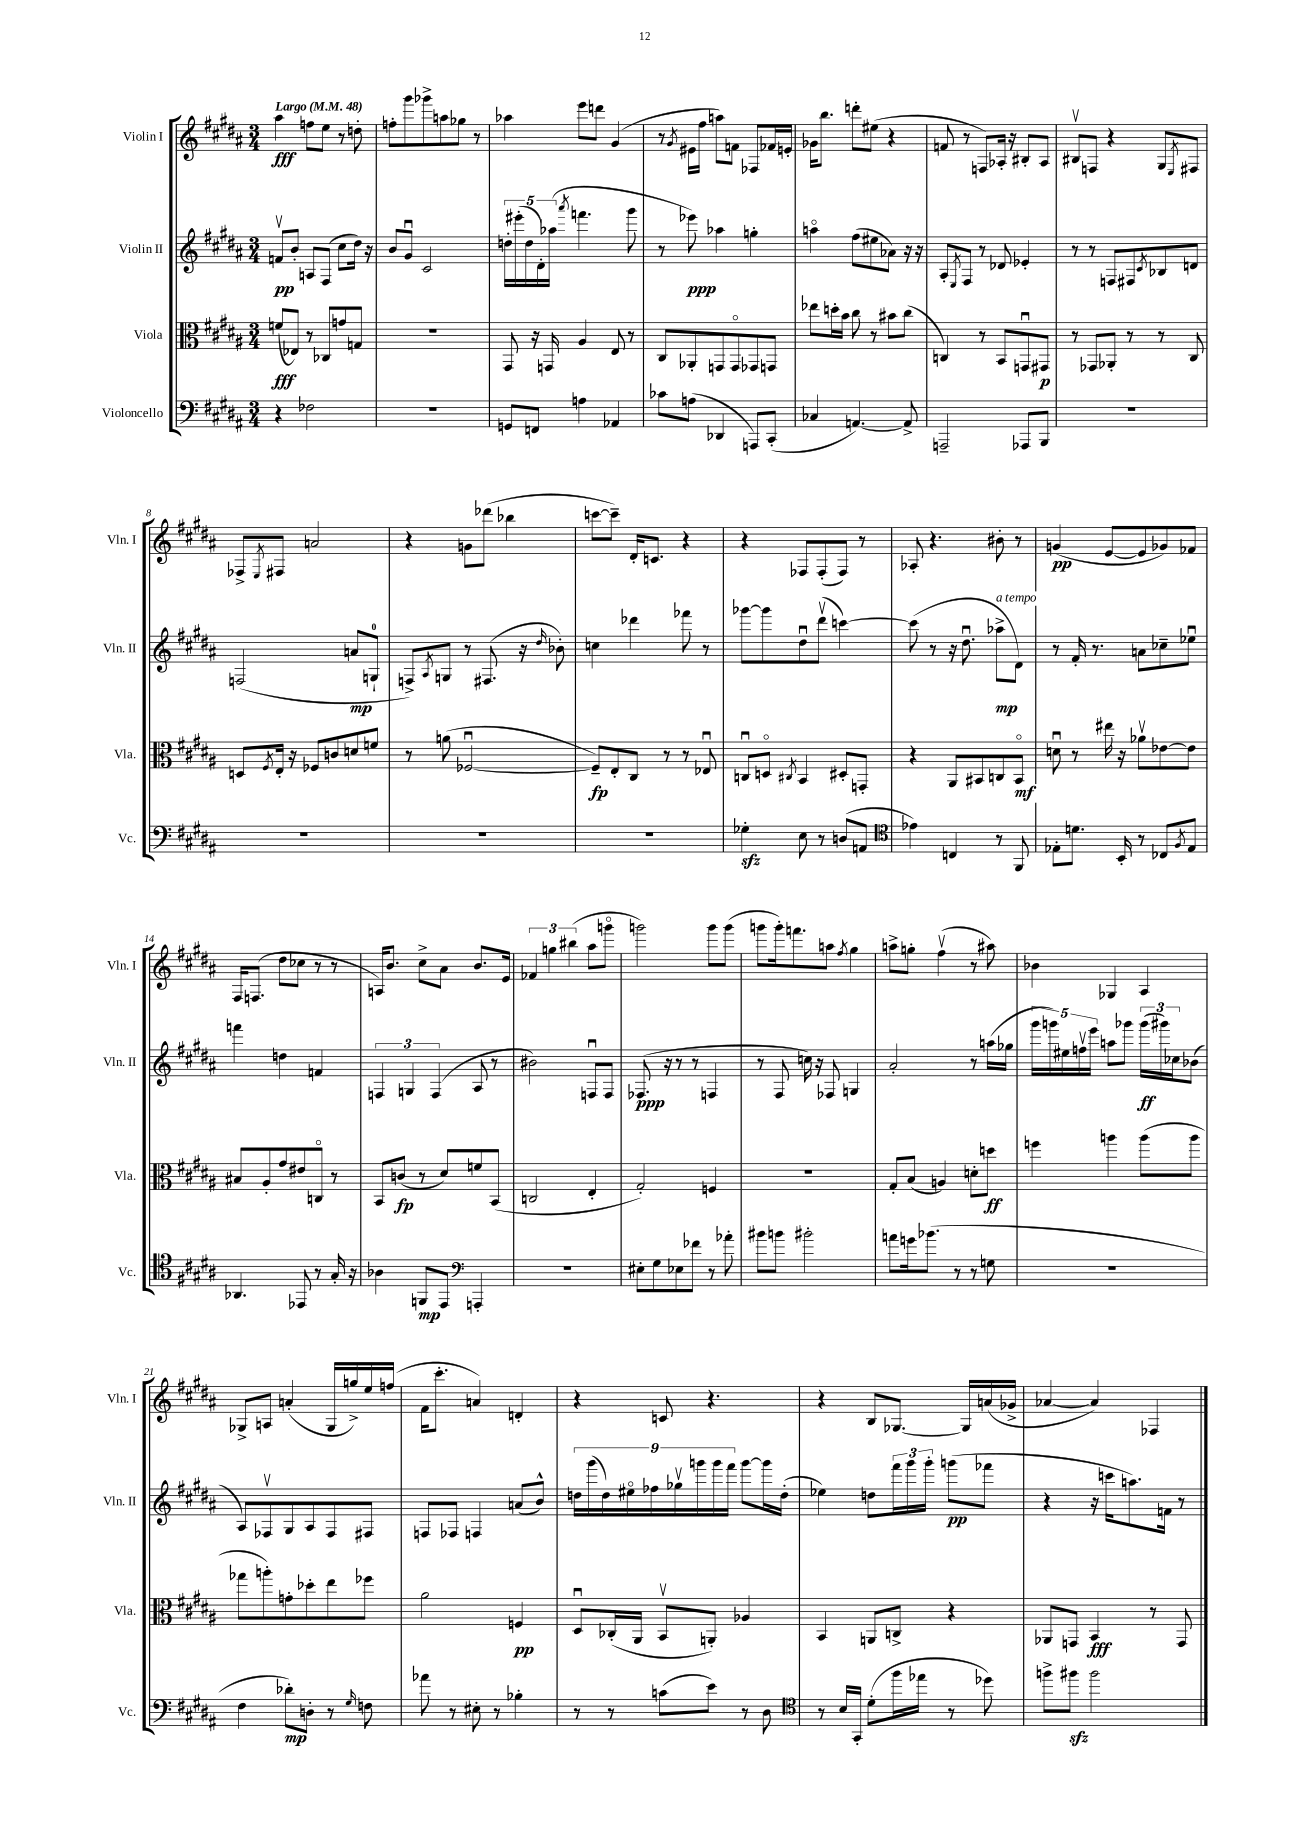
<<
\new StaffGroup <<
\new Staff = "s0" \with { instrumentName = "Violin I" shortInstrumentName = "Vln. I" } {
    \clef treble \key b \major \numericTimeSignature \time 3/4 \tempo "Largo" 4 = 48
    ais''4\fff f''8 e''8 r8 d''8-. |
    f''8-. gis'''8 ges'''8-> a''8 ges''8 r8 |
    aes''4 e'''8 d'''8 gis'4( |
    r8 \acciaccatura { gis'8 } eis'16 fis''16 a''8) f'8 fes8 fes'16 e'16-. |
    ges'16 b''8. d'''8-. eis''8( r4 |
    f'8 r8 f8) aes16-. r16 bis8-. aes8 |
    bis8\upbow f8 r4 gis8 \acciaccatura { e8 } fis8 |
    fes8-> \acciaccatura { e8 } fis8 a'2 |
    r4 g'8 des'''8( bes''4 |
    c'''8~ c'''8--) dis'16-. c'8. r4 |
    r4 fes8 fes8-.( fes8) r8 |
    aes8-. r4. bis'8-. r8 |
    g'4\pp( e'8~ e'8 ges'8) fes'8 |
    fis16 f8.( dis''8 ces''8 r8 r8 |
    a16) b'8. cis''8-> ais'8 b'8. e'16 |
    \tuplet 3/2 { fes'4 g''4 bis''4( } ais''8 g'''8\flageolet |
    g'''2) g'''8 g'''8( |
    g'''8 g'''16-.) f'''8. a''8 \acciaccatura { fis''8 } gis''4 |
    a''8-> g''8-. fis''4\upbow( r8 ais''8) |
    bes'4 ges4 ais4 |
    ges8-> a8 a'4-.( ges16 g''16->) e''16 f''16( |
    fis'16 cis'''8.-. a'4) d'4-. |
    r4 c'8 r4. |
    r4 b8 ges8.~ ges16 a'16( ges'16-> |
    aes'4~ aes'4) fes4 \bar "|." |
}
\new Staff = "s1" \with { instrumentName = "Violin II" shortInstrumentName = "Vln. II" } {
    \clef treble \key b \major \numericTimeSignature \time 3/4
    f'8\upbow\pp b'8-. a8 fis8( cis''8 dis''16) r16 |
    b'8 gis'8\downbow cis'2 |
    \tuplet 5/4 { d''16-. eis'''16-.( d''16 dis'16-.) aes''16( } \acciaccatura { ais'''8 } f'''4. gis'''8 |
    r8 ees'''8\ppp) aes''4 g''4-. |
    a''4\flageolet fis''8( eis''8 aes'8) r16 r16 |
    ais8-. \acciaccatura { e8 } fis8 r8 des'8 ees'4-. |
    r8 r8 f8 fis8 \acciaccatura { cis'8 } bes8 d'8 |
    f2( a'8\mp g8-0-! |
    f8->) \acciaccatura { ais8 } g8 r8 fis8.( r16 \grace { dis''16 } bes'8-.) |
    c''4 des'''4 fes'''8 r8 |
    ges'''8~ ges'''8 dis''8\downbow dis'''8\upbow( c'''4~) |
    c'''8( r8 r16 dis''8.\downbow aes''8->\mp^\markup { \italic "a tempo" } dis'8) |
    r8 fis'16-. r8. a'8 ces''8-- ees''8\downbow |
    f'''4 d''4 f'4 |
    \tuplet 3/2 { f4 g4 f4( } ais8 r8 |
    bis'2) f8\downbow f8 |
    fes8.\ppp( r16 r8 r8 f4 |
    r8 fis8 c''16) r16 fes8 g4 |
    ais'2-. r8 a''16( ges''16 |
    \tuplet 5/4 { gis'''16 g'''16) eis''16 f''16\upbow e'''16 } a''8 ges'''8 \tuplet 3/2 { ges'''16\ff( gis'''16) ces''16 } bes'8( |
    ais8) fes8\upbow gis8 ais8 fes8 fis8 |
    f8 fes8 f4 a'8( b'8-^) |
    \tuplet 9/8 { d''16 gis'''16( d''16) eis''16\flageolet fes''16 ges''16\upbow g'''16 g'''16 fis'''16 } g'''8~ g'''16 d''16-.( |
    ees''4) d''8 \tuplet 3/2 { fis'''16 gis'''16 gis'''16-. } g'''8\pp( fes'''8 |
    r4 r16 c'''16 a''8.) f'16 r8 \bar "|." |
}
\new Staff = "s2" \with { instrumentName = "Viola" shortInstrumentName = "Vla." } {
    \clef alto \key b \major \numericTimeSignature \time 3/4
    f'8\fff( ees8) r8 ces8 g'8 g8 |
    R2. |
    gis,8 r16 g,16 ais4 e8 r8 |
    cis8 aes,8-. g,8 g,8\flageolet ges,8 g,8 |
    ees''8 d''16-. b'16 cis''8 r8 bis'8 cis''8( |
    c4) r8 b,8 g,8\downbow gis,8\p |
    r8 ges,8 aes,8-. r8 r8 cis8 |
    d8 \acciaccatura { fis8 } e16-. r16 fes8 c'8 d'8 f'8 |
    r8 a'8( fes2~\downbow |
    fes8--\fp) e8-. cis8 r8 r8 ees8\downbow |
    c8\downbow d8\flageolet \acciaccatura { cis8 } b,4 dis8-. g,8-. |
    r4 ais,8 bis,8 c8 bis,8\flageolet\mf |
    d'8\downbow r8 eis''16 r16 aes'8\upbow ees'8~ ees'8 |
    bis8 ais8-. gis'8 eis'8 c8\flageolet r8 |
    b,8 c'8\fp( r8 dis'8) f'8 b,8( |
    c2 e4-. |
    gis2-.) f4 |
    R2. |
    gis8-. b8( a4) d'8-. d''8\ff |
    f''4 a''4 a''8( a''8 |
    ges''8 a''8-.) g'8-. des''8-. e''8 fes''8 |
    ais'2 f4\pp |
    dis8\downbow ces16-.( ais,16 b,8\upbow a,8-.) aes4 |
    b,4 a,8 c8-> r4 |
    aes,8 g,8 b,4\fff r8 g,8 \bar "|." |
}
\new Staff = "s3" \with { instrumentName = "Violoncello" shortInstrumentName = "Vc." } {
    \clef bass \key b \major \numericTimeSignature \time 3/4
    r4 fes2 |
    R2. |
    g,8 f,8 a4 aes,4 |
    ces'8 a8( des,4 a,,8) cis,8-.( |
    ces4 a,4.~) a,8-> |
    a,,2-- aes,,8 b,,8 |
    R2. |
    R2. |
    R2. |
    R2. |
    ges4-.\sfz e8 r8 d8( a,8 |
    \clef tenor ees'4) c4 r8 fis,8 |
    ees8-. d'8. b,16-. r8 ces8 \acciaccatura { fis8 } ees8 |
    aes,4. ees,8 r8 gis16-. r16 |
    aes4 f,8\mp e,8 \clef bass a,,4-. |
    R2. |
    eis8-. gis8 ees8 fes'8 r8 aes'8-. |
    bis'8 b'8 bis'2-. |
    a'8 g'16 bes'8.( r8 r8 g8 |
    R2. |
    fis4 des'8-.\mp) d8-. r8 \grace { gis16 } f8 |
    aes'8 r8 eis8-. r8 bes4-. |
    r8 r8 c'8( e'8) r8 dis8 |
    \clef tenor r8 b16 gis,16-. dis'8-.( fis''16 ees''16 r8 des''8) |
    f''8-> fis''8\sfz fis''2 \bar "|." |
}
>>
>>
